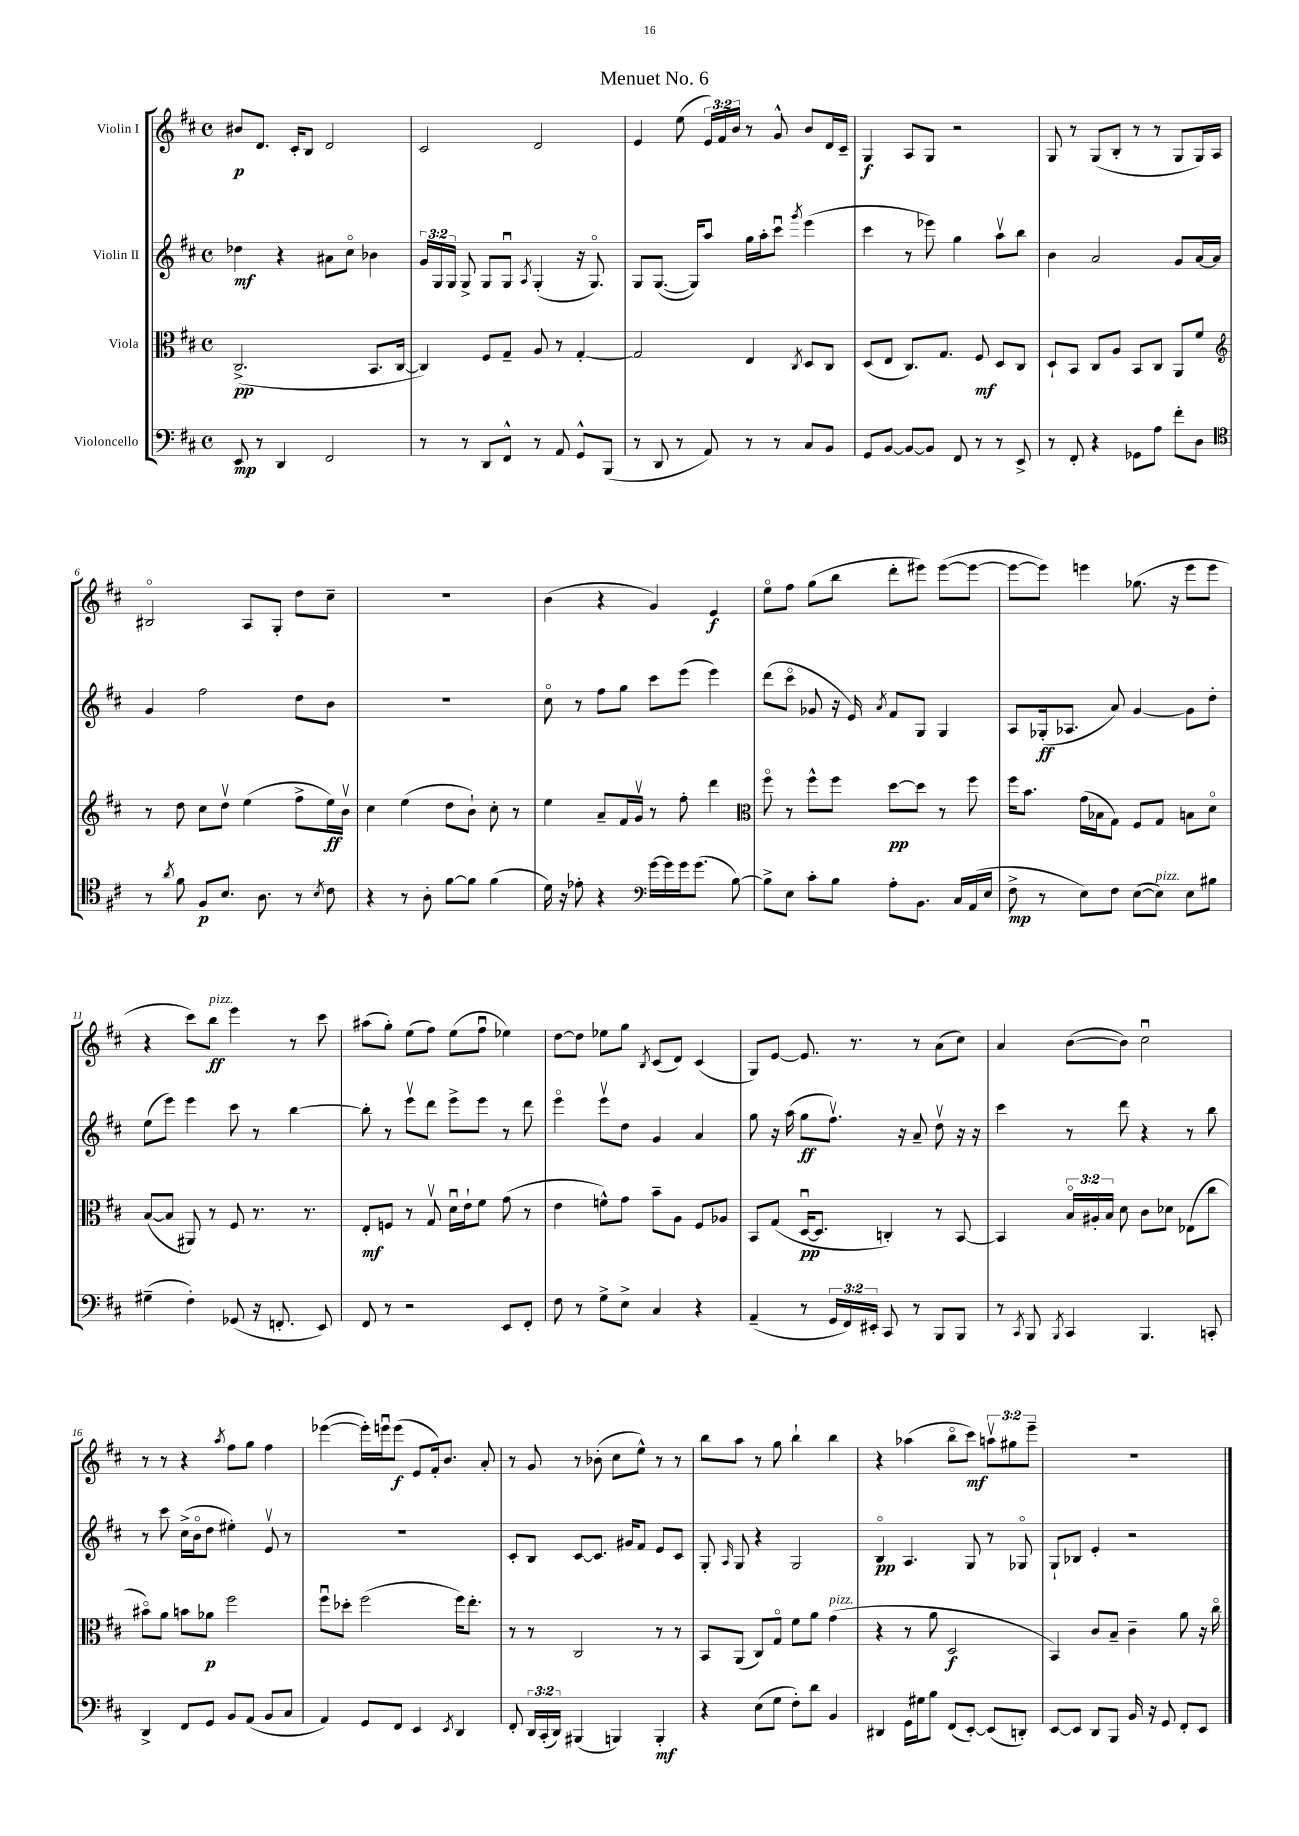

**kern	**kern	**kern	**kern
*staff4	*staff3	*staff2	*staff1
*clefF4	*clefC3	*clefG2	*clefG2
*k[f#c#]	*k[f#c#]	*k[f#c#]	*k[f#c#]
*M4/4	*M4/4	*M4/4	*M4/4
*met(c)	*met(c)	*met(c)	*met(c)
8EE	(2.C#^	4dd-	8b#
8r	.	.	8.d
4DD	.	4r	.
.	.	.	16c#'
.	.	.	8B
2FF#	.	8a#	2d
.	.	8cc#o	.
.	8.BB	4b-	.
.	[16C#	.	.
=	=	=	=
8r	4C#])	24g	2c#
.	.	24G	.
.	.	24G	.
8r	.	8G^	.
8DD	8F#	8G	.
8FF#^^	8G~	8Gu	.
.	.	8qA	.
8r	8A	(4G'	2d
8AA	8r	.	.
8GG^^	[4G'	16r	.
.	.	8.Go)	.
(8BBB	.	.	.
=	=	=	=
8r	2G]	8G	4e
8DD	.	([8.G	.
8r	.	.	(8ee
.	.	16G])	.
8AA)	.	8aa	24e)
.	.	.	24f#
.	.	.	24b
8r	4E	16gg	8r
.	.	16aa'	.
8r	.	8ccc#u	8g^^
.	8qC#	8qggg	.
8C#	8D	(4eee	8b
8BB	8C#	.	16d
.	.	.	16c#~
=	=	=	=
8GG	(8D	4ccc#	4G
[8BB	8E	.	.
8BB_	8.C#)	8r	8A
8BB]	.	8eee-)	8G
.	8.G	.	.
8FF#	.	4gg	2r
8r	8F#	.	.
8r	8D	8aav	.
8EE^	8C#	8bb	.
=	=	=	=
8r	8D`	4b	8G
8FF#'	8BB	.	8r
4r	8C#	2a	(8G
.	8A	.	8B'
8GG-	8BB	.	8r
8A	8C#	.	8r
8f#'	8AA	8g	8G
8D	8f#	[16a	16G)
.	.	16a]	16A
=	=	=	=
*clefC4	*clefG2	*	*
8r	8r	4g	2B#o
8qa	.	.	.
8f#	8dd	.	.
8F#	8cc#	2ff#	.
8.B	8ddv	.	.
.	(4ee	.	8A
8.A	.	.	.
.	.	.	8G'
8r	8ff#^	8dd	8dd
8qB	.	.	.
8c#	16ee)	8b	8cc#~
.	16bv	.	.
=	=	=	=
4r	4cc#	1r	1r
8r	(4ee	.	.
8A'	.	.	.
[8f#	8dd	.	.
8f#]	8b`)	.	.
(4f#	8cc#'	.	.
.	8r	.	.
=	=	=	=
16d)	4ee	8cc#o	(4b
16r	.	.	.
8e-'	.	8r	.
4r	8a~	8ff#	4r
.	16f#	8gg	.
.	16gv	.	.
*clefF4	*	*	*
[16g	8r	8ccc#	4g)
16g]	.	.	.
16g	8ff#'	(8eee	.
(8.g	.	.	.
.	4ddd	4eee)	4e
[8B)	.	.	.
=	=	=	=
*	*clefC3	*	*
8B^]	8ff#o	(8ddd	8eeo
8E	8r	8ccc#o	8ff#
8c#'	8ff#^^	8g-	(8gg
8B	8ff#	16r	8bb
.	.	16e)	.
.	.	8qa	.
8A'	[8dd	8f#	8ddd'
8.BB	8dd]	8G	8eee#)
.	8r	4G	([8eee#
16C#	.	.	.
(16AA	8ff#	.	8eee#_
16E	.	.	.
=	=	=	=
8F#^	16ff#	8A	8eee#_
.	8.b	.	.
8r	.	(16G-'	8eee#])
.	.	8.A-	.
8E)	(16g	.	4eee
.	16B-	.	.
8F#	8G)	8a)	.
([8E	8F#	[4g	(8.gg-
8E])	8G	.	.
.	.	.	16r
8E	8B	8g]	8eee
8B#	8do	8dd'	8eee
=	=	=	=
(4G#~	([8B	(8ee	4r
.	8B]	8eee)	.
4F#')	8AA#)	4eee	8ccc#)
.	8r	.	8bb
(8GG-	8F#	8ccc#	4eee
16r	8.r	8r	.
8.FF'	.	.	.
.	.	[4bb	8r
.	8.r	.	.
8EE)	.	.	8ccc#
=	=	=	=
8FF#	8E'	8bb']	(8aa#
8r	8F	8r	8gg')
2r	8r	8eeev	(8ee
.	8Gv	8ddd	8ff#)
.	16du	8eee^	(8ee
.	16e`	.	.
.	8f#	8eee	8ff#u
8EE	(8g	8r	4ee-)
8FF#'	8r	8ddd	.
=	=	=	=
8F#	4e	4eeeo	[8dd
8r	.	.	8dd]
8G^	8f^^)	8eeev	8ee-
8E^	8g	8dd	8gg
.	.	.	8qB
4C#	8b~	4g	(8c#
.	8A	.	8d)
4r	8F#	4a	(4c#
.	8A-	.	.
=	=	=	=
(4AA~	8BB	8gg	8G)
.	(8G	16r	[8e
.	.	(16aa	.
8r	[16Du	8gg	8.e]
.	8.D]	.	.
24GG	.	8.ff#v)	.
24FF#)	.	.	.
.	.	.	8.r
24EE#'	.	.	.
8CC#	4C')	.	.
.	.	16r	.
8r	.	8a~	8r
8BBB	8r	8ddv	(8a
8BBB	[8BB	16r	8cc#)
.	.	16r	.
=	=	=	=
8r	4BB]	4ccc#	4a
8qCC#	.	.	.
8BBB	.	.	.
8qBBB	.	.	.
4CC#	24Bo	8r	([8b
.	24A#'	.	.
.	24B	.	.
.	8d	8ddd	8b])
4.BBB	8c#	4r	2cc#u
.	8d-	.	.
.	(8E-	8r	.
8CC'	8cc#	8bb	.
=	=	=	=
4DD^	8b#o)	8r	8r
.	8a	8ccc#	8r
8FF#	8b	(16cc#^	4r
.	.	16bo	.
8GG	8a-	8dd	.
.	.	.	8qaa
8BB	2ff#	4ee#')	8ff#
(8AA	.	.	8gg
8BB	.	8ev	4ff#
8C#	.	8r	.
=	=	=	=
4AA)	8ff#u	1r	([4eee-
.	8dd-'	.	.
8GG	(2ff#	.	16eee-'])
.	.	.	16eeeu
8FF#	.	.	(8eee
4EE	.	.	8e
.	.	.	16f#')
.	.	.	8.b
8qEE	.	.	.
4DD	16ff#)	.	.
.	8.ee'	.	.
.	.	.	8a'
=	=	=	=
8FF#'	8r	8c#'	8r
24DD	8r	8B	8g
(24CC#'	.	.	.
24DD)	.	.	.
(4BBB#	2C#	[8c#	8r
.	.	8.c#]	(8b-'
4BBB)	.	.	8cc#
.	.	16g#	.
.	.	8f#	8ee^^)
4BBB'	8r	8e	8r
.	8r	8c#	8r
=	=	=	=
4r	8BB	8G'	8bb
.	.	16qqA	.
.	(8AA	8G	8aa
(8E	8C#)	4r	8r
8G	8Go	.	8gg
8F#')	8f#	2G	4bb`
8d	8a	.	.
4BB	(4g	.	4bb
=	=	=	=
4DD#	4r	4Bo	4r
16GG	8r	4.A	(4aa-
16G#	.	.	.
8B	8a	.	.
(8FF#	2D	.	8bbo
[8EE')	.	8G	8ccc#)
(8EE]	.	8r	12aav
.	.	.	12gg#
8DD')	.	8G-o	.
.	.	.	12eee~
=	=	=	=
[8EE	4BB)	8G`	1r
8EE]	.	8B-	.
8DD	8c#	4e'	.
8BBB	8B~	.	.
16BB	4c#~	2r	.
16r	.	.	.
8GG	.	.	.
8FF#'	8a	.	.
8EE	16r	.	.
.	16cc#o	.	.
==	==	==	==
*-	*-	*-	*-
